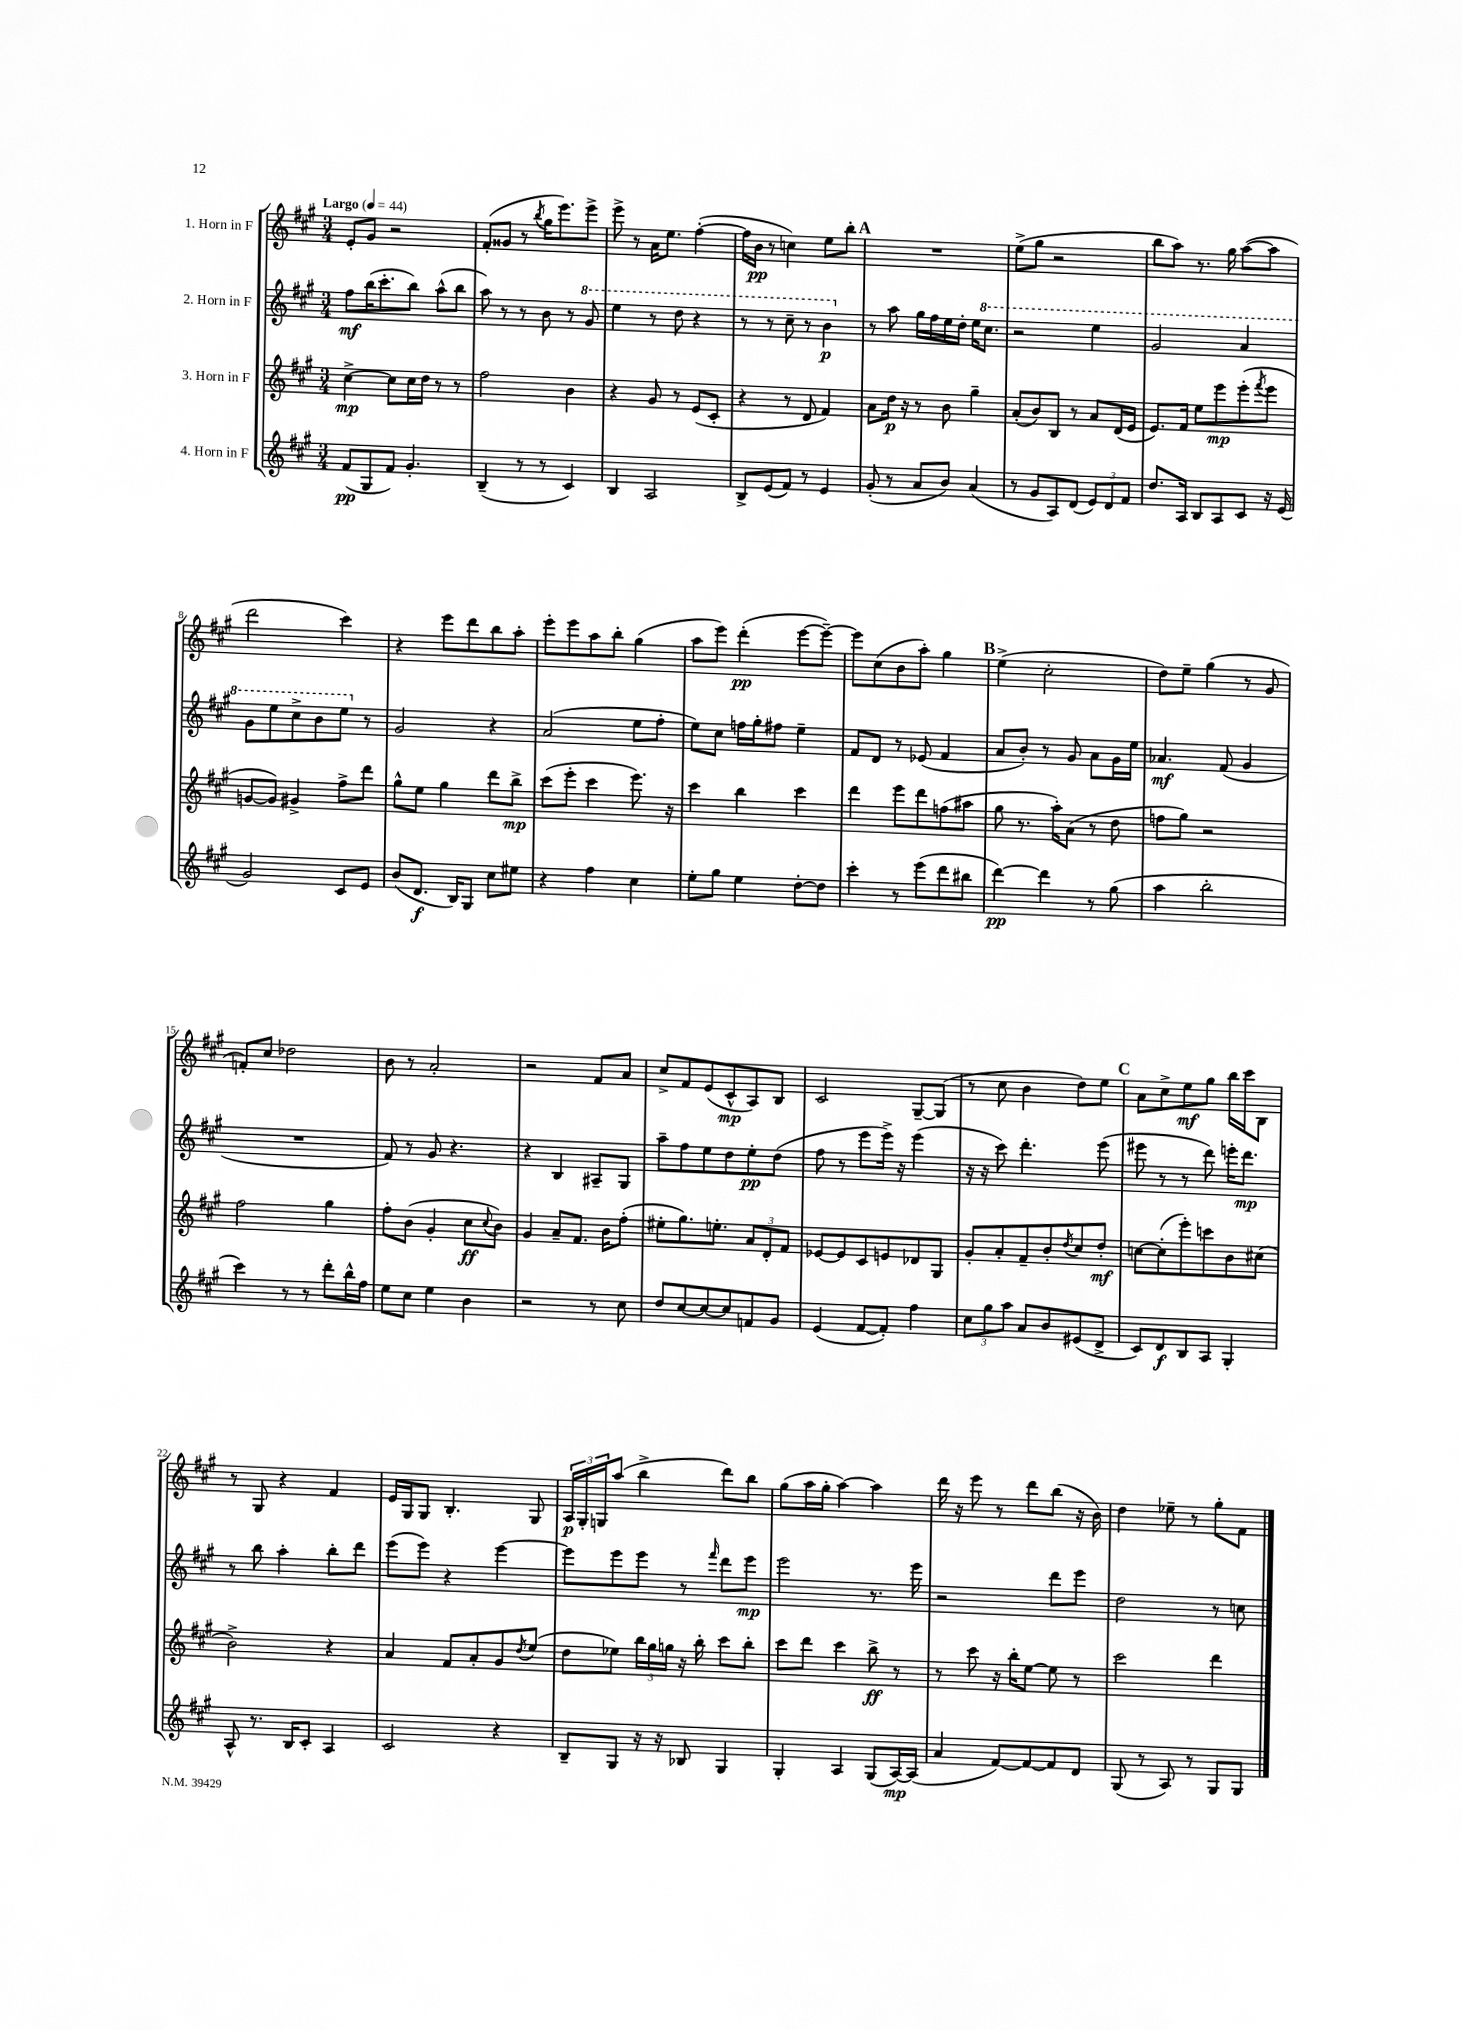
<<
\new StaffGroup <<
\new Staff = "s0" \with { instrumentName = "1. Horn in F" } {
    \clef treble \key a \major \numericTimeSignature \time 3/4 \tempo "Largo" 4 = 44
    e'8-. gis'8 r2 |
    fis'8-.( gisis'8 r8 \acciaccatura { b''8 } gis''16 e'''8.) e'''8-> |
    e'''8-> r8 a'16 e''8. fis''4~-.( |
    fis''16 b'16\pp r8 c''4) e''8 b''8-. |
    \mark \markup { \bold "A" } R2. |
    e''8->( gis''8 r2 |
    b''8 a''8) r8. gis''16 a''8~( a''8 |
    d'''2 cis'''4) |
    r4 e'''8 d'''8 b''8 a''8-. |
    e'''8-. e'''8 a''8 b''8-. gis''4( |
    a''8 e'''8) d'''4-.\pp( e'''8~ e'''8~--) |
    e'''8 cis''8( b'8 a''8-.) gis''4 |
    \mark \markup { \bold "B" } e''4->( cis''2-. |
    d''8) e''8-- gis''4( r8 gis'8 |
    f'8-.) cis''8 des''2 |
    b'8 r8 a'2-. |
    r2 fis'8 a'8 |
    cis''8-> fis'8 e'8( cis'8-^\mp a8) b8 |
    cis'2 gis8~-- gis8( |
    r8 cis''8 b'4 d''8) e''8 |
    \mark \markup { \bold "C" } a'8 cis''8-> e''8\mf gis''8 b''16 cis'''16 b8 |
    r8 gis8 r4 fis'4 |
    e'16 gis16 gis8 b4.-. gis8 |
    \tuplet 3/2 { a16\p gis16-. g16 } a''8( b''4-> d'''8) b''8 |
    gis''8( a''16 gis''16-. a''4~) a''4 |
    d'''16 r16 e'''8 r8 d'''8 b''8( r16 b'16) |
    d''4 ees''8-- r8 gis''8-. fis'8 \bar "|." |
}
\new Staff = "s1" \with { instrumentName = "2. Horn in F" } {
    \clef treble \key a \major \numericTimeSignature \time 3/4
    fis''8\mf b''16( cis'''8.-. b''8) a''8-^( b''8 |
    a''8) r8 r8 b'8 r8 \ottava #1 gis''8 |
    e'''4 r8 d'''8 r4 |
    r8 r8 cis'''8-- r8 b''4\p \ottava #0 |
    \mark \markup { \bold "A" } r8 a''8 gis''16 fis''16 e''16 d''16-. e''16 \ottava #1 cis'''8. |
    r2 e'''4 |
    gis''2 a''4 |
    gis''8 e'''8 cis'''8-> b''8 e'''8 \ottava #0 r8 |
    gis'2 r4 |
    a'2( e''8 fis''8-. |
    e''8) cis''8 f''16 gis''16-. fis''8 e''4-- |
    fis'8 d'8 r8 ees'8( fis'4 |
    \mark \markup { \bold "B" } a'8 b'8-.) r8 gis'8 a'8 gis'16 e''16 |
    aes'4.\mf fis'8( gis'4 |
    R2. |
    fis'8) r8 gis'8 r4. |
    r4 b4 ais8-- gis8 |
    a''8-- fis''8 e''8 d''8 e''8-.\pp d''8( |
    fis''8 r8 e'''8 e'''16->) r16 e'''4( |
    r16 r16 cis'''8) d'''4.-. e'''8( |
    \mark \markup { \bold "C" } eis'''8 r8 r8 d'''8) e'''16-. d'''8.\mp |
    r8 b''8 a''4-. b''8-. d'''8 |
    e'''8( e'''8) r4 e'''4~ |
    e'''8 e'''8 e'''8 r8 \grace { fis'''16 } d'''8 e'''8\mp |
    e'''2 r8. e'''16 |
    r2 d'''8 e'''8 |
    d''2 r8 c''8 \bar "|." |
}
\new Staff = "s2" \with { instrumentName = "3. Horn in F" } {
    \clef treble \key a \major \numericTimeSignature \time 3/4
    cis''4~->\mp cis''8 cis''16 d''16 r8 r8 |
    fis''2 b'4 |
    r4 gis'8 r8 e'8( cis'8-. |
    r4 r8 d'8 fis'4) |
    \mark \markup { \bold "A" } a'8 d''16\p r16 r8 b'8 gis''4-- |
    a'8-.( b'8) b8 r8 a'8 d'16( e'16 |
    e'8.) fis'16 e''8 e'''8\mp e'''8-.( \acciaccatura { fis'''8 } e'''8 |
    g'8~ g'8) gis'4-> fis''8-> d'''8 |
    gis''8-^ e''8 gis''4 d'''8 b''8->\mp |
    cis'''8( e'''8-. cis'''4 e'''8.) r16 |
    cis'''4 b''4 cis'''4 |
    d'''4 e'''8 d'''8 f''8( ais''8 |
    \mark \markup { \bold "B" } gis''8 r8. a''16-.) a'8( r8 d''8 |
    f''8 gis''8) r2 |
    fis''2 gis''4 |
    fis''8-. b'8( gis'4-. cis''8\ff \appoggiatura { cis''8 } b'8) |
    gis'4 a'8-- fis'8. b'16 fis''8-.( |
    eis''8-. gis''8.) e''8.-. \tuplet 3/2 { a'8 d'8-. fis'8 } |
    ees'8~ ees'8 cis'8 e'8 des'8 gis8 |
    gis'8-. a'8-. fis'8-- b'8-. \acciaccatura { d''8 } cis''8 d''8-.\mf |
    \mark \markup { \bold "C" } c''8~ c''8-.( e'''8-.) c'''8 b'8 cis''8( |
    b'2->) r4 |
    a'4 fis'8 a'8-. gis'8 \acciaccatura { d''8 } e''8( |
    d''8 ees''8) \tuplet 3/2 { b''16 gis''16 g''16 } r16 b''16-. cis'''8 b''8-. |
    cis'''8 d'''8 cis'''4 b''8->\ff r8 |
    r8 cis'''8 r16 b''16-. e''8~ e''8 r8 |
    cis'''2 d'''4 \bar "|." |
}
\new Staff = "s3" \with { instrumentName = "4. Horn in F" } {
    \clef treble \key a \major \numericTimeSignature \time 3/4
    fis'8\pp( gis8 fis'8) gis'4.-. |
    b4--( r8 r8 cis'4) |
    b4 a2 |
    b8-> e'8( fis'8) r8 e'4 |
    \mark \markup { \bold "A" } gis'8-.( r8 a'8 b'8) a'4( |
    r8 gis'8 a8) d'8( \tuplet 3/2 { e'8) d'8 fis'8 } |
    d''8. a16 b8 a8 cis'8 r16 e'16( |
    gis'2) cis'8 e'8 |
    b'8( d'8.\f b16) gis8 cis''8 eis''8 |
    r4 fis''4 cis''4 |
    e''8-. gis''8 e''4 d''8~-. d''8 |
    cis'''4-. r8 e'''8( d'''8 bis''8 |
    \mark \markup { \bold "B" } d'''4~\pp) d'''4 r8 gis''8( |
    a''4 b''2-. |
    cis'''4) r8 r8 d'''8-. b''16-^ fis''16 |
    e''8 cis''8 e''4 b'4 |
    r2 r8 cis''8 |
    d''8 cis''8~ cis''8~ cis''8 f'8 gis'8 |
    e'4( fis'8~ fis'8-.) fis''4 |
    \tuplet 3/2 { cis''8 gis''8 a''8 } a'8 b'8 eis'8( d'8-> |
    \mark \markup { \bold "C" } cis'8) d'8\f b8 a8 gis4-. |
    a8-^ r8. b16 cis'8-. a4 |
    cis'2 r4 |
    b8-- gis8 r16 r16 bes8 gis4 |
    gis4-. a4 gis8( a16~\mp) a16( |
    a'4 fis'8~) fis'8~ fis'8 d'8 |
    gis8( r8 a8) r8 gis8 gis8 \bar "|." |
}
>>
>>
